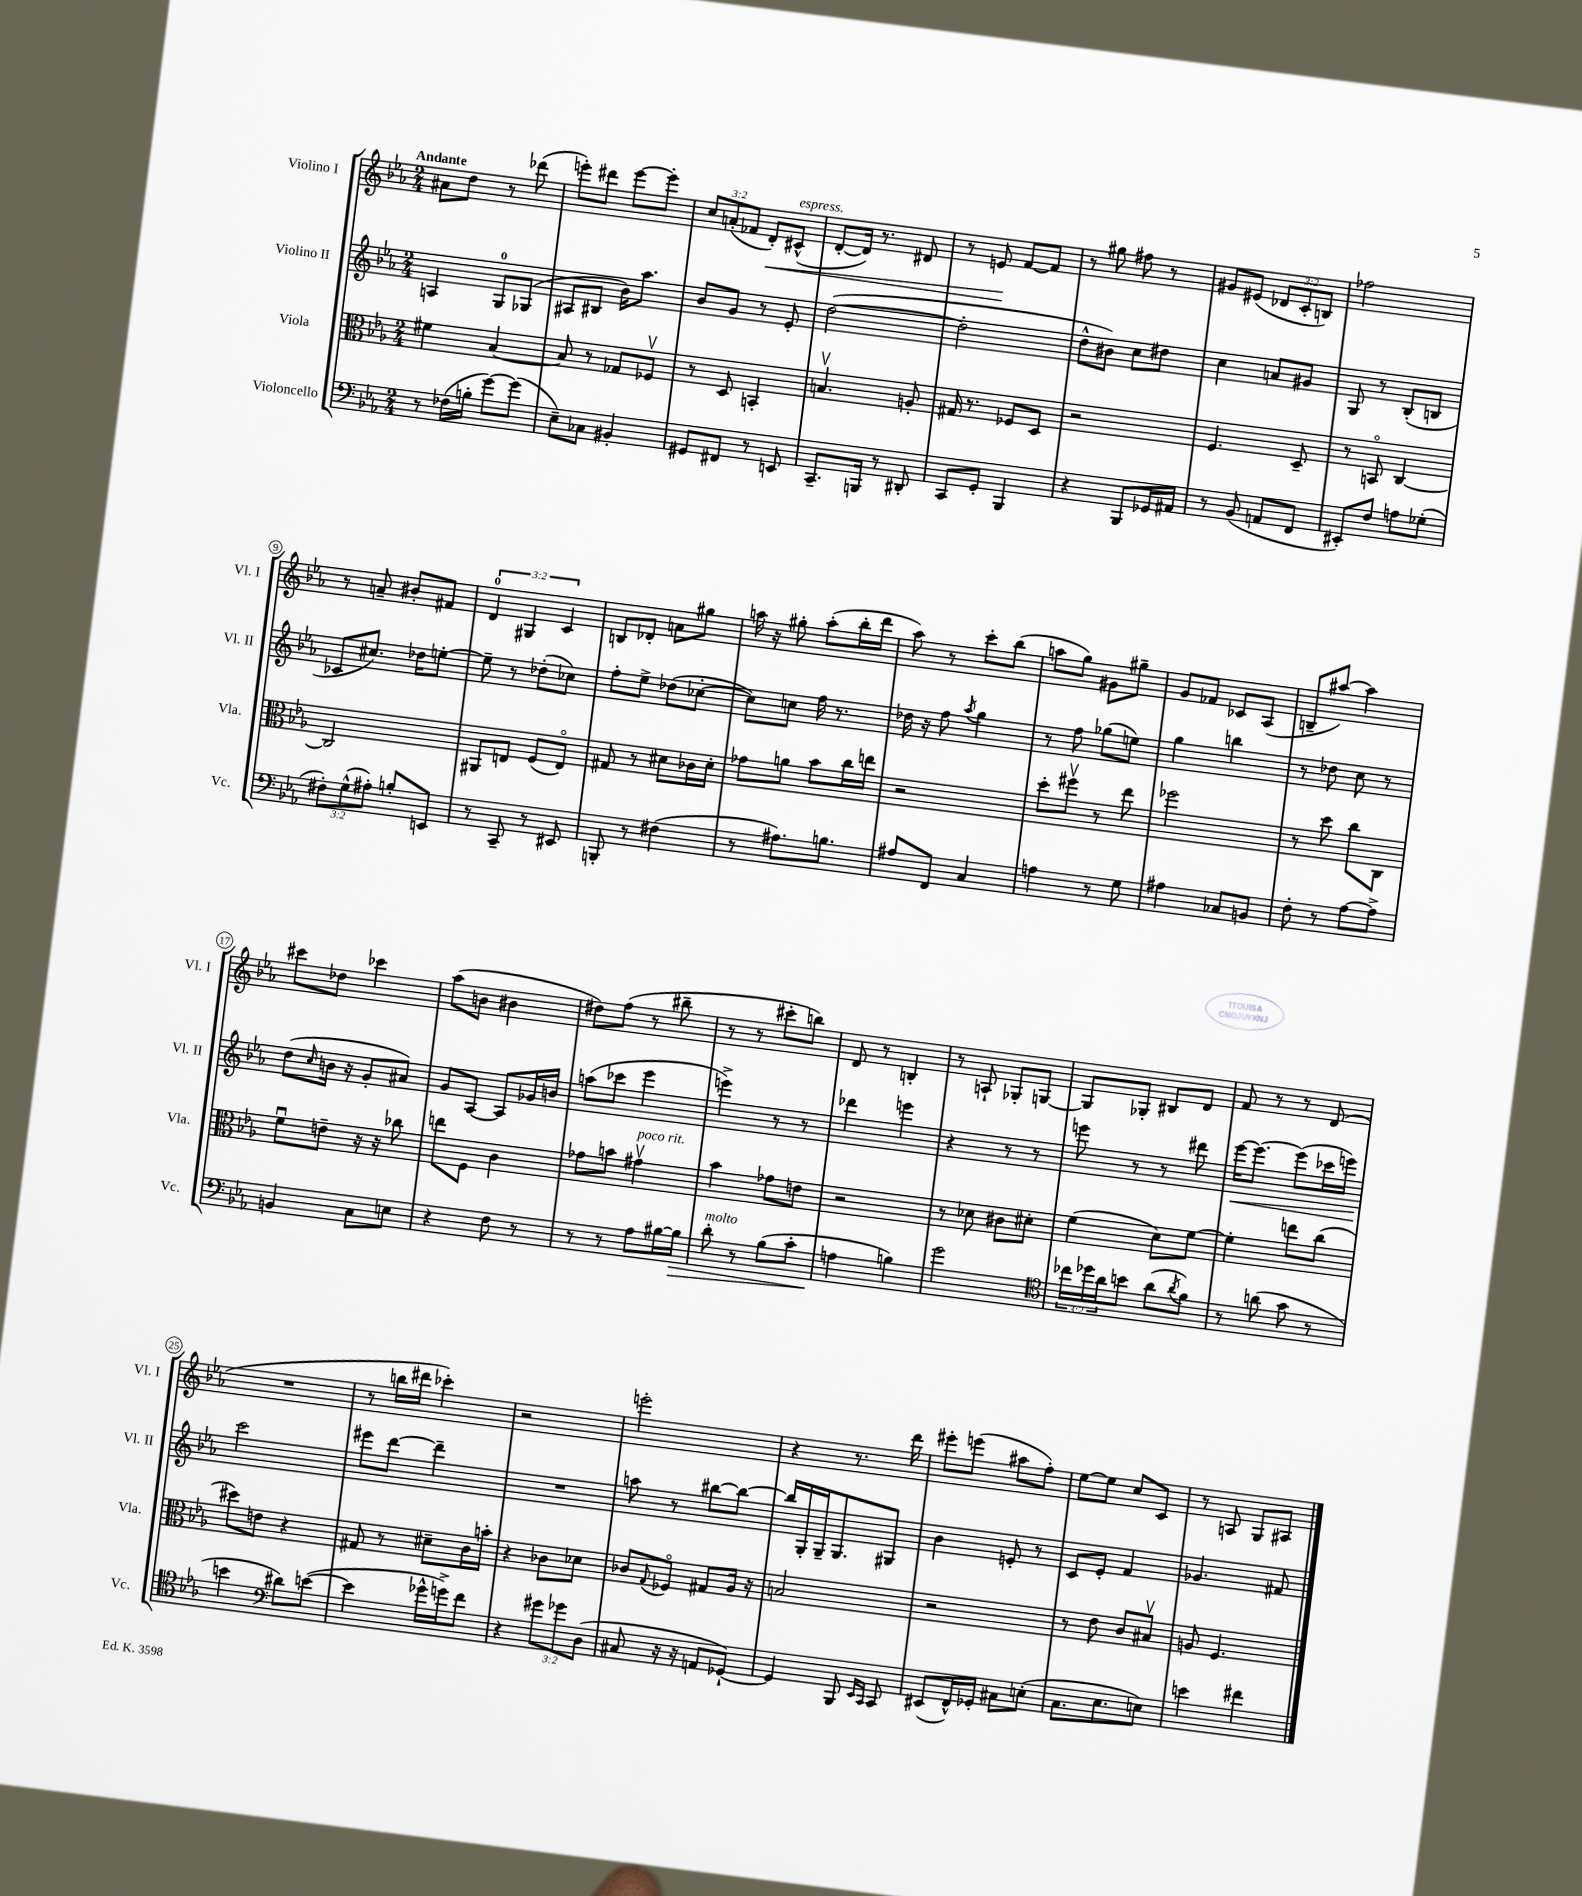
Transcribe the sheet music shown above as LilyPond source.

<<
\new StaffGroup <<
\new Staff = "s0" \with { instrumentName = "Violino I" shortInstrumentName = "Vl. I" } {
    \clef treble \key ees \major \numericTimeSignature \time 2/4 \override Staff.TupletNumber.text = #tuplet-number::calc-fraction-text \tempo "Andante"
    ais'8 d''8 r8 des'''8( |
    e'''8-.) dis'''8 e'''8~ e'''8-. |
    \tuplet 3/2 { c''8 a'8-.( fes'8 } d'8-.\<) cis'8-^^\markup { \italic "espress." }( |
    d'8~-. d'16) r8. dis'8 |
    r8 e'8\! f'8~ f'8 |
    r8 gis''8 fis''8 r8 |
    gis'8 eis'8( \tuplet 3/2 { des'8 c'8-. b8) } |
    fes''2 |
    r8 a'8-- bis'8-. fis'8 |
    \tuplet 3/2 { d'4-0 gis4 c'4 } |
    b8 des'8-. a'8 gis''8 |
    a''16 r16 gis''8-. a''8-.( bes''16-. d'''16 |
    aes''8) r8 c'''8-. bes''8( |
    a''8 g''8) gis'8 gis''8-- |
    g'8 fes'8 ces'8 aes8( |
    b8-- ais''8~) ais''4 |
    cis'''8 des''8 ces'''4 |
    aes''8( b'8 bis'4 |
    dis''8) f''8( r8 bis''8-- |
    r8 r8 cis'''8-. b''8) |
    d'8 r8 b4-. |
    r8 a8-! ges8-. g8~ |
    g8 ges8-. bis8 d'8 |
    f'8 r8 r8 d'8( |
    R2 |
    r8 b''16 dis'''16 ces'''4-.) |
    r2 |
    e'''2-. |
    r4 r8. d'''16 |
    eis'''8-. e'''8( ais''8 f''8-.) |
    ees''8~ ees''8 c''8 c'8 |
    r8 a8 g8 ais8 \bar "|." |
}
\new Staff = "s1" \with { instrumentName = "Violino II" shortInstrumentName = "Vl. II" } {
    \clef treble \key ees \major \numericTimeSignature \time 2/4
    a4 g8-0 ges8( |
    ais8 bis8 bes'16) aes''8. |
    bes'8 g'8 r8 ees'8-. |
    d''2~( |
    d''2-. |
    d''8-^ bis'8) c''8 dis''8 |
    c''4 a'8 gis'8 |
    g8 r8 bes8-.( b8 |
    ces'8 cis''8.) des''16 e''8~-. |
    e''8-- r8 des''8-.( ces''8) |
    f''8-. ees''8-> des''8( ces''8~-. |
    ces''8) c''8 f''16 r8. |
    des''16 r16 f''8 \acciaccatura { aes''8 } g''4 |
    r8 f''8 ges''8( e''8) |
    g''4 b''4 |
    r8 des''8 c''8 r8 |
    d''8( \grace { c''16 } b'16 r16 g'8-. ais'8) |
    g'8 aes8~ aes8 ges'16 b'16 |
    a''8( ces'''8 ees'''4 |
    e'''4->) r8 r8 |
    des'''4 e'''4 |
    r4 r8 r8 |
    e'''8 r8 r8 dis'''8 |
    ees'''16~\< ees'''8.~ ees'''8( ces'''16 e'''16) |
    c'''2\! |
    eis'''8 d'''8~ d'''4-- |
    R2 |
    a''8 r8 bis''8~ bis''8~ |
    bis''16 g16-. g16-- g8. gis8 |
    bes'4 e'8-. r8 |
    c'8 ees'8-. f'4 |
    ges'4. fis'8 \bar "|." |
}
\new Staff = "s2" \with { instrumentName = "Viola" shortInstrumentName = "Vla." } {
    \clef alto \key ees \major \numericTimeSignature \time 2/4
    fis'4 bes4~ |
    bes8 r8 ges8 fes8\upbow |
    r8 d8 b,4-. |
    b4.\upbow a8-. |
    gis16 r8. fes8 d8 |
    r2 |
    f4. d8-- |
    r8 b,8\flageolet c4~ |
    c2 |
    ais,8 e8 f8( e8\flageolet) |
    gis8 r8 dis'8 ces'16 dis'16-. |
    ges'8 a'8 bes'8 c''16 e''16 |
    r2 |
    d''8-. fis''8\upbow r8 ees''8 |
    fes''2 |
    r8 d''8 c''8 c8 |
    f'8\downbow e'8-- r16 r16 ces''8 |
    e''8 f8 c'4 |
    ges'8 b'8 gis'4\upbow^\markup { \italic "poco rit." } |
    bes'4 ges'8 e'8 |
    r2 |
    r8 des'8 cis'8 dis'8-. |
    f'4( d'8) f'8~ |
    f'4-. e''8 c''8( |
    dis''8) e'8 r4 |
    gis8 r8 dis'8-- c'16 b'16-. |
    r4 ces'8 des'8 |
    ces'8 \appoggiatura { g8 } fes8\flageolet gis8 aes16 r16 |
    b2 |
    r2 |
    r8 ees'8 c'8 bis8\upbow |
    a8 f4. \bar "|." |
}
\new Staff = "s3" \with { instrumentName = "Violoncello" shortInstrumentName = "Vc." } {
    \clef bass \key ees \major \numericTimeSignature \time 2/4 \override Staff.TupletNumber.text = #tuplet-number::calc-fraction-text
    r8 fes16( b16-. g'8~) g'8( |
    ees8--) ces8 bis,4-. |
    gis,8 fis,8 r8 e,8 |
    c,8.-- b,,16 r8 dis,8-. |
    c,8 g,8-. bes,,4 |
    r4 bes,,8 ges,16 ais,16 |
    r8 bes,8( a,8 f,8 |
    eis,8-.) f8 a8 ges8-.( |
    \tuplet 3/2 { fis8-.) g8-^( ais8-.) } b8-. e,8 |
    r8 c,8-- r8 eis,8 |
    b,,8-. r8 fis4( |
    r8 ais8.) b8. |
    ais8 f,8 c4 |
    a4 r8 g8 |
    ais4 ces8 b,8 |
    f8-. r8 aes8~ aes8-> |
    b,4 c8 e8 |
    r4 f8 r8 |
    r8 r8 aes8 bis16~ bis16\> |
    d'8-.^\markup { \italic "molto" } r8 bes8( c'8-. |
    a4\! b4) |
    g'2 |
    \clef tenor \tuplet 3/2 { ces''16 des''16 aes'16 } b'8 aes'8( \acciaccatura { aes'8 } f'8) |
    r8 a'8( g'8 r8 |
    b'4 \clef bass dis'8) e'8~( |
    e'4 ges'16-^ g'16->) f'8 |
    r4 \tuplet 3/2 { gis'8 ges'8 d8( } |
    cis8 r16 r16 a,8 ges,8~-!) |
    ges,4 bes,,8 \grace { ees,16 c,16 } c,8 |
    eis,8( f,16-^) ges,16-. cis8 e8-.( |
    c8. ees8. e8) |
    e'4 fis'4 \bar "|." |
}
>>
>>
\layout { \context { \Score \override BarNumber.stencil = #(make-stencil-circler 0.1 0.3 ly:text-interface::print) } }
